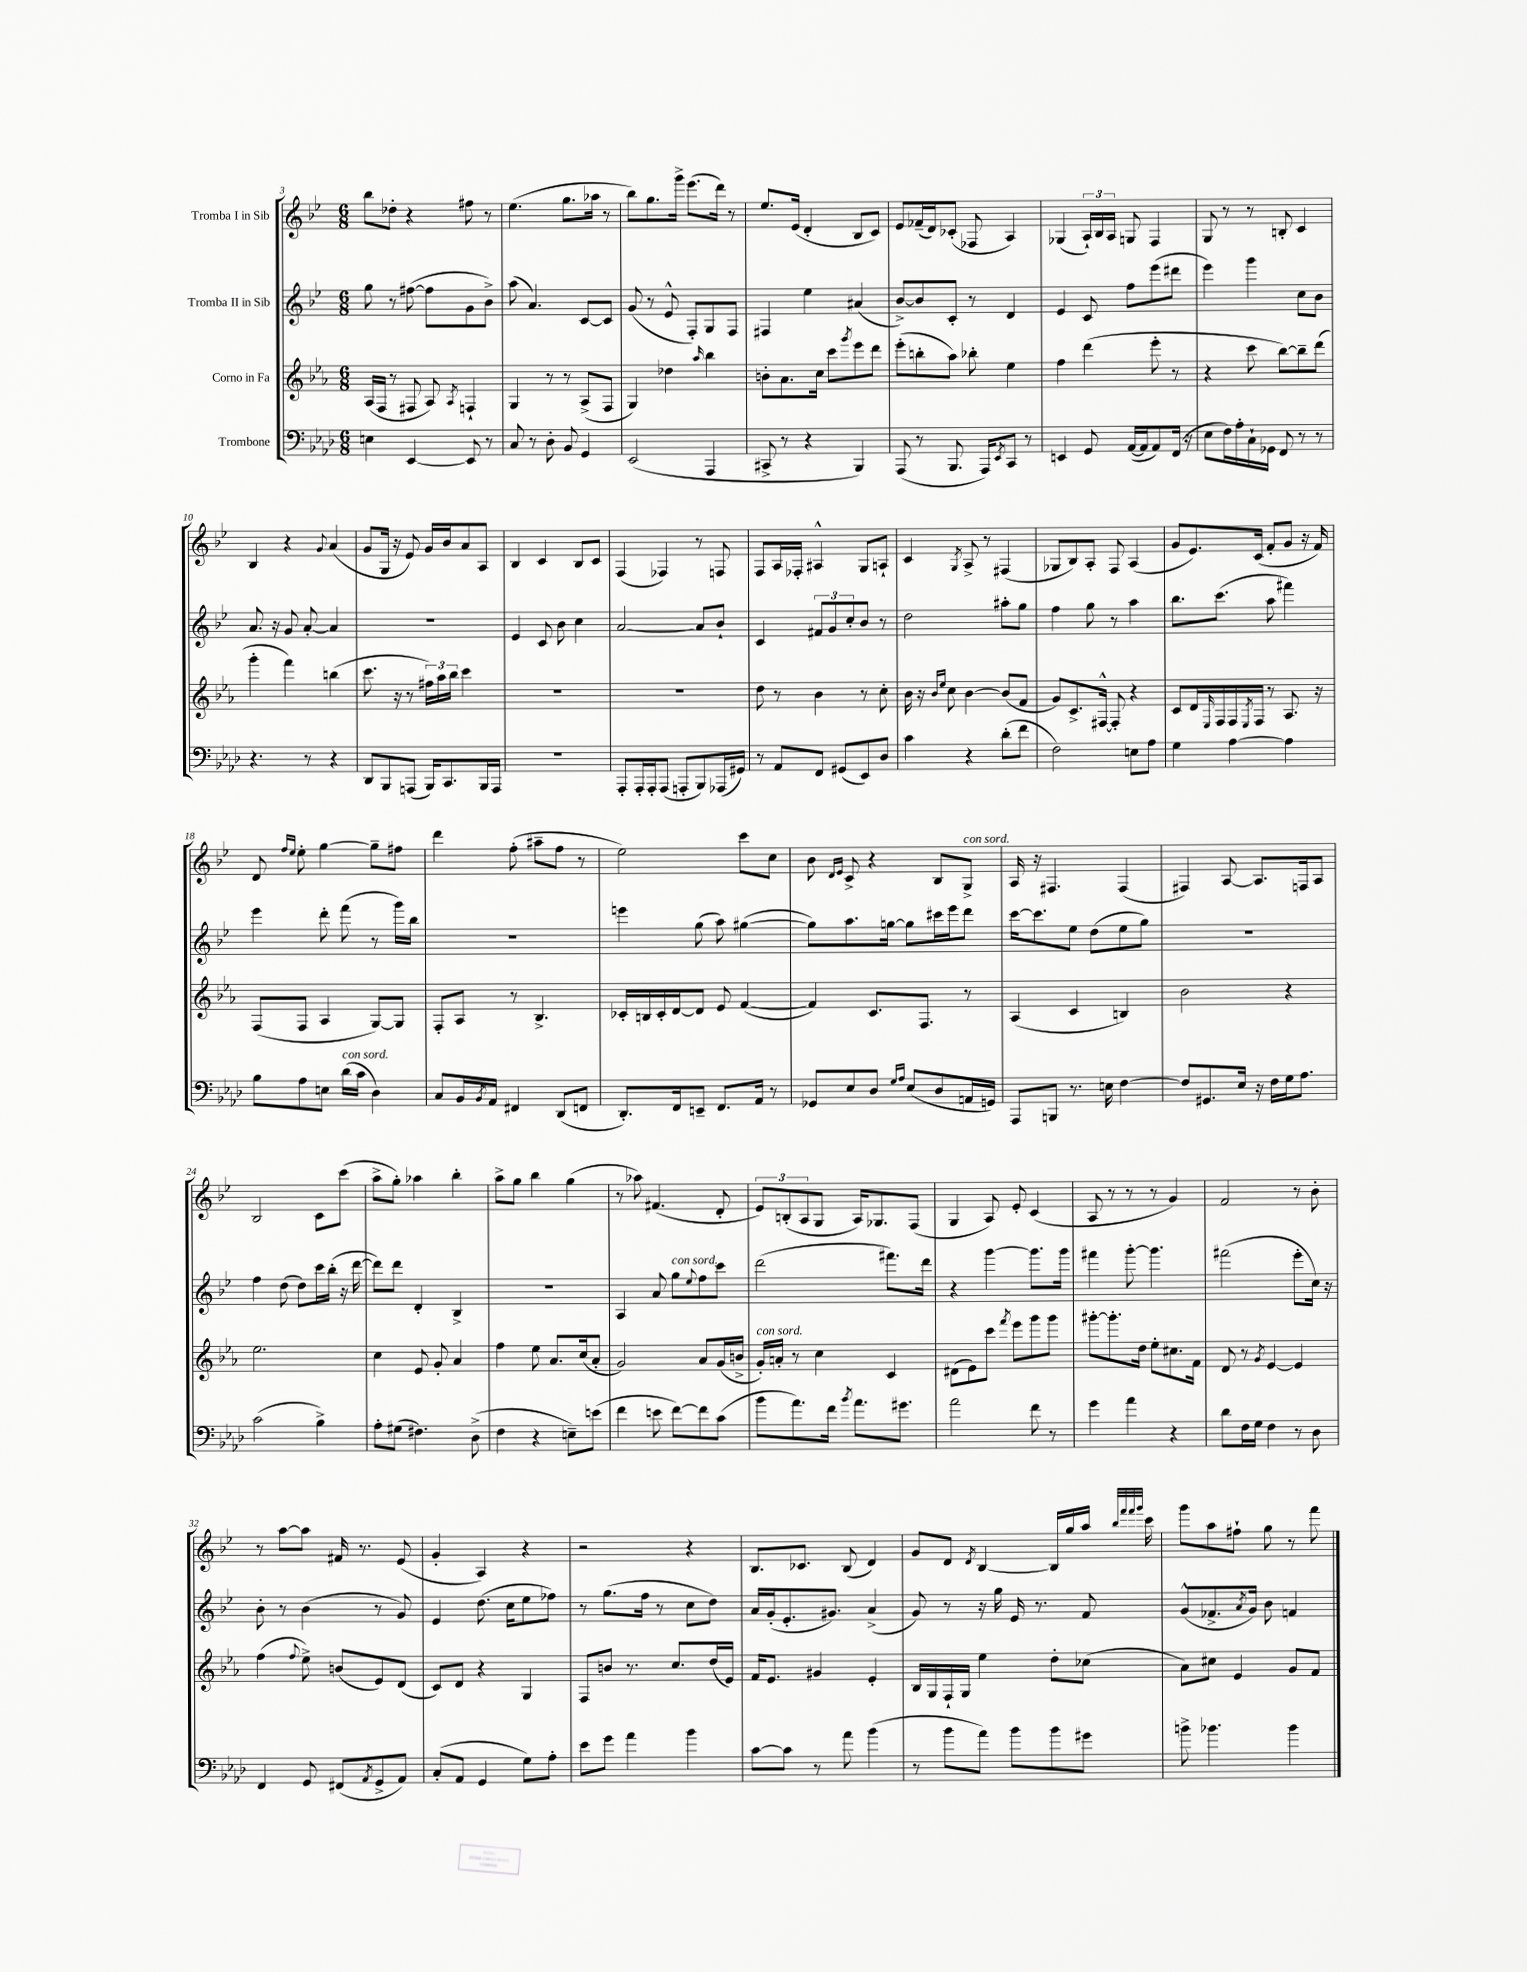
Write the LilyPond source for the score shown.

<<
\new StaffGroup <<
\new Staff = "s0" \with { instrumentName = "Tromba I in Sib" } {
    \clef treble \key bes \major \numericTimeSignature \time 6/8
    bes''8 des''8-. r4 fis''8 r8 |
    ees''4.( g''8. aes''16 r8 |
    bes''8) g''8. g'''16-> ees'''8.( d'''16) r8 |
    ees''8. ees'16( d'4-. bes8 c'8) |
    ees'8 fes'16--( d'16) ces'8-.( fes8 a4) |
    ges4( \tuplet 3/2 { a16-!) bes16 a16 } g8 f4 |
    g8 r8 r8 b8-. c'4 |
    bes4 r4 \appoggiatura { g'8 } a'4( |
    g'8 g16 r16 ees'8) g'16 bes'16 a'8 a8 |
    bes4 c'4 bes8 c'8 |
    f4( fes4) r8 f8 |
    f8 a16 fes16-. ais4-^ g8 a8-! |
    c'4 \acciaccatura { g8 } a8-> r8 fis4( |
    ges8 bes8) a8-. f8 a4( |
    g'8 ees'8.) c'16( f'8-. g'8 r16 f'16) |
    d'8 \grace { f''16 ees''16 } ees''8-. g''4~ g''8-- fis''8 |
    d'''4 f''8-.( ais''8-- f''8 r8 |
    ees''2) c'''8 c''8 |
    bes'8 \grace { d'16 ees'16 } c'8-> r4 bes8 g8->^\markup { \italic "con sord." } |
    a16 r16 fis4. fis4( |
    fis4) a8~ a8. f16 a8 |
    bes2 c'8 c'''8( |
    a''8-> g''8-.) aes''4 bes''4-. |
    a''8-> g''8 bes''4 g''4( |
    r8 aes''8) fis'4.( d'8-. |
    \tuplet 3/2 { ees'8) b8-.( a8 } g8 a16) ges8. f8( |
    g4 a8) ees'8-. c'4( |
    a8 r8 r8 r8 g'4) |
    f'2 r8 bes'8-. |
    r8 a''8~ a''8 fis'16 r8. ees'8( |
    g'4-. a4) r4 |
    r2 r4 |
    bes8. ces'8. bes8( d'4) |
    g'8 d'8 \acciaccatura { d'8 } bes4~ bes16 g''16 a''16 \grace { bes''32 f'''32 f'''32 g'''32 } c'''16 |
    g'''8 a''8 fis''8-! g''8 r8 f'''8 \bar "|." |
}
\new Staff = "s1" \with { instrumentName = "Tromba II in Sib" } {
    \clef treble \key bes \major \numericTimeSignature \time 6/8
    g''8 r8 fis''8~( fis''8 g'8 bes'8->) |
    a''8( a'4.) c'8~ c'8 |
    g'8( r8 ees'8-^ f8-.) g8 f8 |
    fis4 ees''4 ais'4( |
    bes'8~->) bes'8 c'8-. r8 d'4 |
    ees'4 c'8 f''8 ees'''8( dis'''8 |
    ees'''4) g'''4 c''8 bes'8 |
    a'8. r16 g'8 a'8~-. a'4 |
    R2. |
    ees'4 c'8 bes'8 c''4 |
    a'2~ a'8 bes'8-! |
    c'4 \tuplet 3/2 { fis'8 g'8 c''8-. } bes'8 r8 |
    d''2 ais''8-. g''8 |
    f''4 g''8 r8 a''4 |
    bes''8. c'''8.( a''8 fis'''4) |
    ees'''4 d'''8-. f'''8( r8 g'''16) bes''16 |
    R2. |
    e'''4 g''8( a''8) gis''4~( |
    gis''8) a''8. g''16~ g''8 cis'''16 ees'''16 d'''8 |
    c'''16~ c'''8. ees''8 d''8( ees''8 g''8) |
    R2. |
    f''4 d''8( d''8) c'''16 bes''16-.( r16 d'''16~ |
    d'''8) d'''8 d'4-. bes4-> |
    R2. |
    a4 a'8 g''8^\markup { \italic "con sord." } \appoggiatura { ees''8 } f''8 c'''8 |
    d'''2( fis'''8.) d'''16 |
    r4 g'''4~ g'''8. g'''16 |
    fis'''4 g'''8~-. g'''4. |
    fis'''2( ees'''8-. c''16) r16 |
    bes'8-. r8 bes'4( r8 g'8) |
    ees'4 d''8.( c''16 ees''8 fes''8) |
    r8 g''8.( f''16 r8 c''8 d''8) |
    a'16 g'16-.( ees'8.-. gis'8.) a'4->( |
    g'8) r8 r16 g''16 ees'16 r8. f'8 |
    g'8-^( fes'8.-> \acciaccatura { a'8 } g'16) bes'8 f'4 \bar "|." |
}
\new Staff = "s2" \with { instrumentName = "Corno in Fa" } {
    \clef treble \key ees \major \numericTimeSignature \time 6/8
    aes16( f16 r8 fis8 aes8) \acciaccatura { aes8 } f4-! |
    g4 r8 r8 aes8->( f8 |
    g4) des''4 \grace { aes''16 } bes''4 |
    b'8-. aes'8. c''16 c'''8 \acciaccatura { g'''8 } ees'''8 d'''8 |
    ees'''8-.( b''8-. aes''8) bes''8-. ees''4 |
    f''4 d'''4( ees'''8-. r8 |
    r4 c'''8 bes''8~) bes''8-- d'''8( |
    g'''4-. f'''4) b''4( |
    c'''8. r16 r8 \tuplet 3/2 { fis''16) aes''16 bes''16 } c'''4 |
    R2. |
    R2. |
    d''8 r8 bes'4 r8 c''8-. |
    bes'16 r16 \grace { bes'16 ees''16 } c''8 bes'4~ bes'8( f'8 |
    g'8) c'8.-> fis16~-^ fis8-. r4 |
    c'8 d'16 \grace { ees16 } f16 f16 \acciaccatura { ees8 } f16 r8 aes8. r16 |
    f8( f8 aes4 g8~) g8 |
    f8-. aes8 r8 bes4.-> |
    ces'16-. b16 ces'16-. d'16~ d'8 ees'8 f'4~( |
    f'4) c'8. f8. r8 |
    aes4( c'4 b4) |
    bes'2 r4 |
    ees''2. |
    c''4 ees'8 g'8-. aes'4 |
    f''4 ees''8 aes'8. c''16( aes'8-. |
    g'2) aes'8 g'16( b'16-> |
    g'16-.^\markup { \italic "con sord." }) a'16-. r8 c''4 c'4 |
    dis'8( ees'8) c'''8 \acciaccatura { f'''8 } ees'''8 g'''8 g'''8 |
    gis'''8~-. gis'''8.-. d''16 ees''8-. cis''8. f'16 |
    d'8 r8 \acciaccatura { g'8 } ees'4~ ees'4 |
    f''4( \appoggiatura { f''8 } ees''8->) b'8( ees'8) d'8( |
    c'8) d'8 r4 g4 |
    f8 b'8 r8. c''8. d''16( ees'16) |
    f'16 ees'8. gis'4 ees'4-. |
    bes16 g16 f16-! g16 ees''4 d''8-. ces''8( |
    aes'8) cis''8 ees'4 g'8 f'8 \bar "|." |
}
\new Staff = "s3" \with { instrumentName = "Trombone" } {
    \clef bass \key aes \major \numericTimeSignature \time 6/8
    e4 ees,4~ ees,8 r8 |
    c8 r8 des8-. bes,8 g,4 |
    ees,2( aes,,4 |
    cis,8-> r8 r4 bes,,4) |
    aes,,8( r8 bes,,8. aes,,16) \acciaccatura { ees,8 } c,8 r8 |
    e,4 g,8 aes,16~( aes,16 aes,8) f,16( r16 |
    ees8 f16) aes16-. c16-! ges,16 f,8 r8 r8 |
    r4. r8 r4 |
    des,8 bes,,8 a,,8( bes,,16) c,8. bes,,16 a,,16 |
    R2. |
    aes,,8-. aes,,16-. aes,,16-. aes,,8( a,,8-. bes,,8) aes,,16( gis,16) |
    r8 aes,8 f,8 gis,8( ees,8) des8 |
    c'4 r4 des'8-.( f'8 |
    f2) e8 aes8 |
    g4 aes4~ aes4 |
    bes8 aes8 e8 des'16^\markup { \italic "con sord." }( c'16 des4) |
    c8 bes,16 \acciaccatura { bes,8 } aes,16 fis,4 des,8( f,8 |
    des,8.-.) f,16 e,8-- f,8. aes,16 r8 |
    ges,8 ees8 des8 \grace { g16 aes16 } ees8( des8 a,16 g,16) |
    aes,,8 b,,8 r8. e16 f4~ |
    f8 gis,8. ees16 r16 f16 g16 aes8. |
    c'2( bes4->) |
    aes8-. gis8( fis4.) des8->( |
    f4 r4 e8--) e'8( |
    f'4 e'8 f'8~) f'8 c'8( |
    bes'8 aes'8.) f'16 \acciaccatura { bes'8 } aes'8. gis'8. |
    aes'2 f'8 r8 |
    g'4 aes'4 r4 |
    des'8 f16 g16 f4 r8 des8 |
    f,4 g,8 fis,8( \acciaccatura { aes,8 } g,8-> aes,8) |
    c8-.( aes,8 g,4 g8) aes8-. |
    ees'8 g'8 aes'4 bes'4 |
    c'8~ c'8 r8 aes'8 bes'4( |
    r8 bes'8 aes'8) bes'8 bes'8 gis'8 |
    b'8-> bes'4. bes'4 \bar "|." |
}
>>
>>
\layout { \context { \Score currentBarNumber = #3 } }
